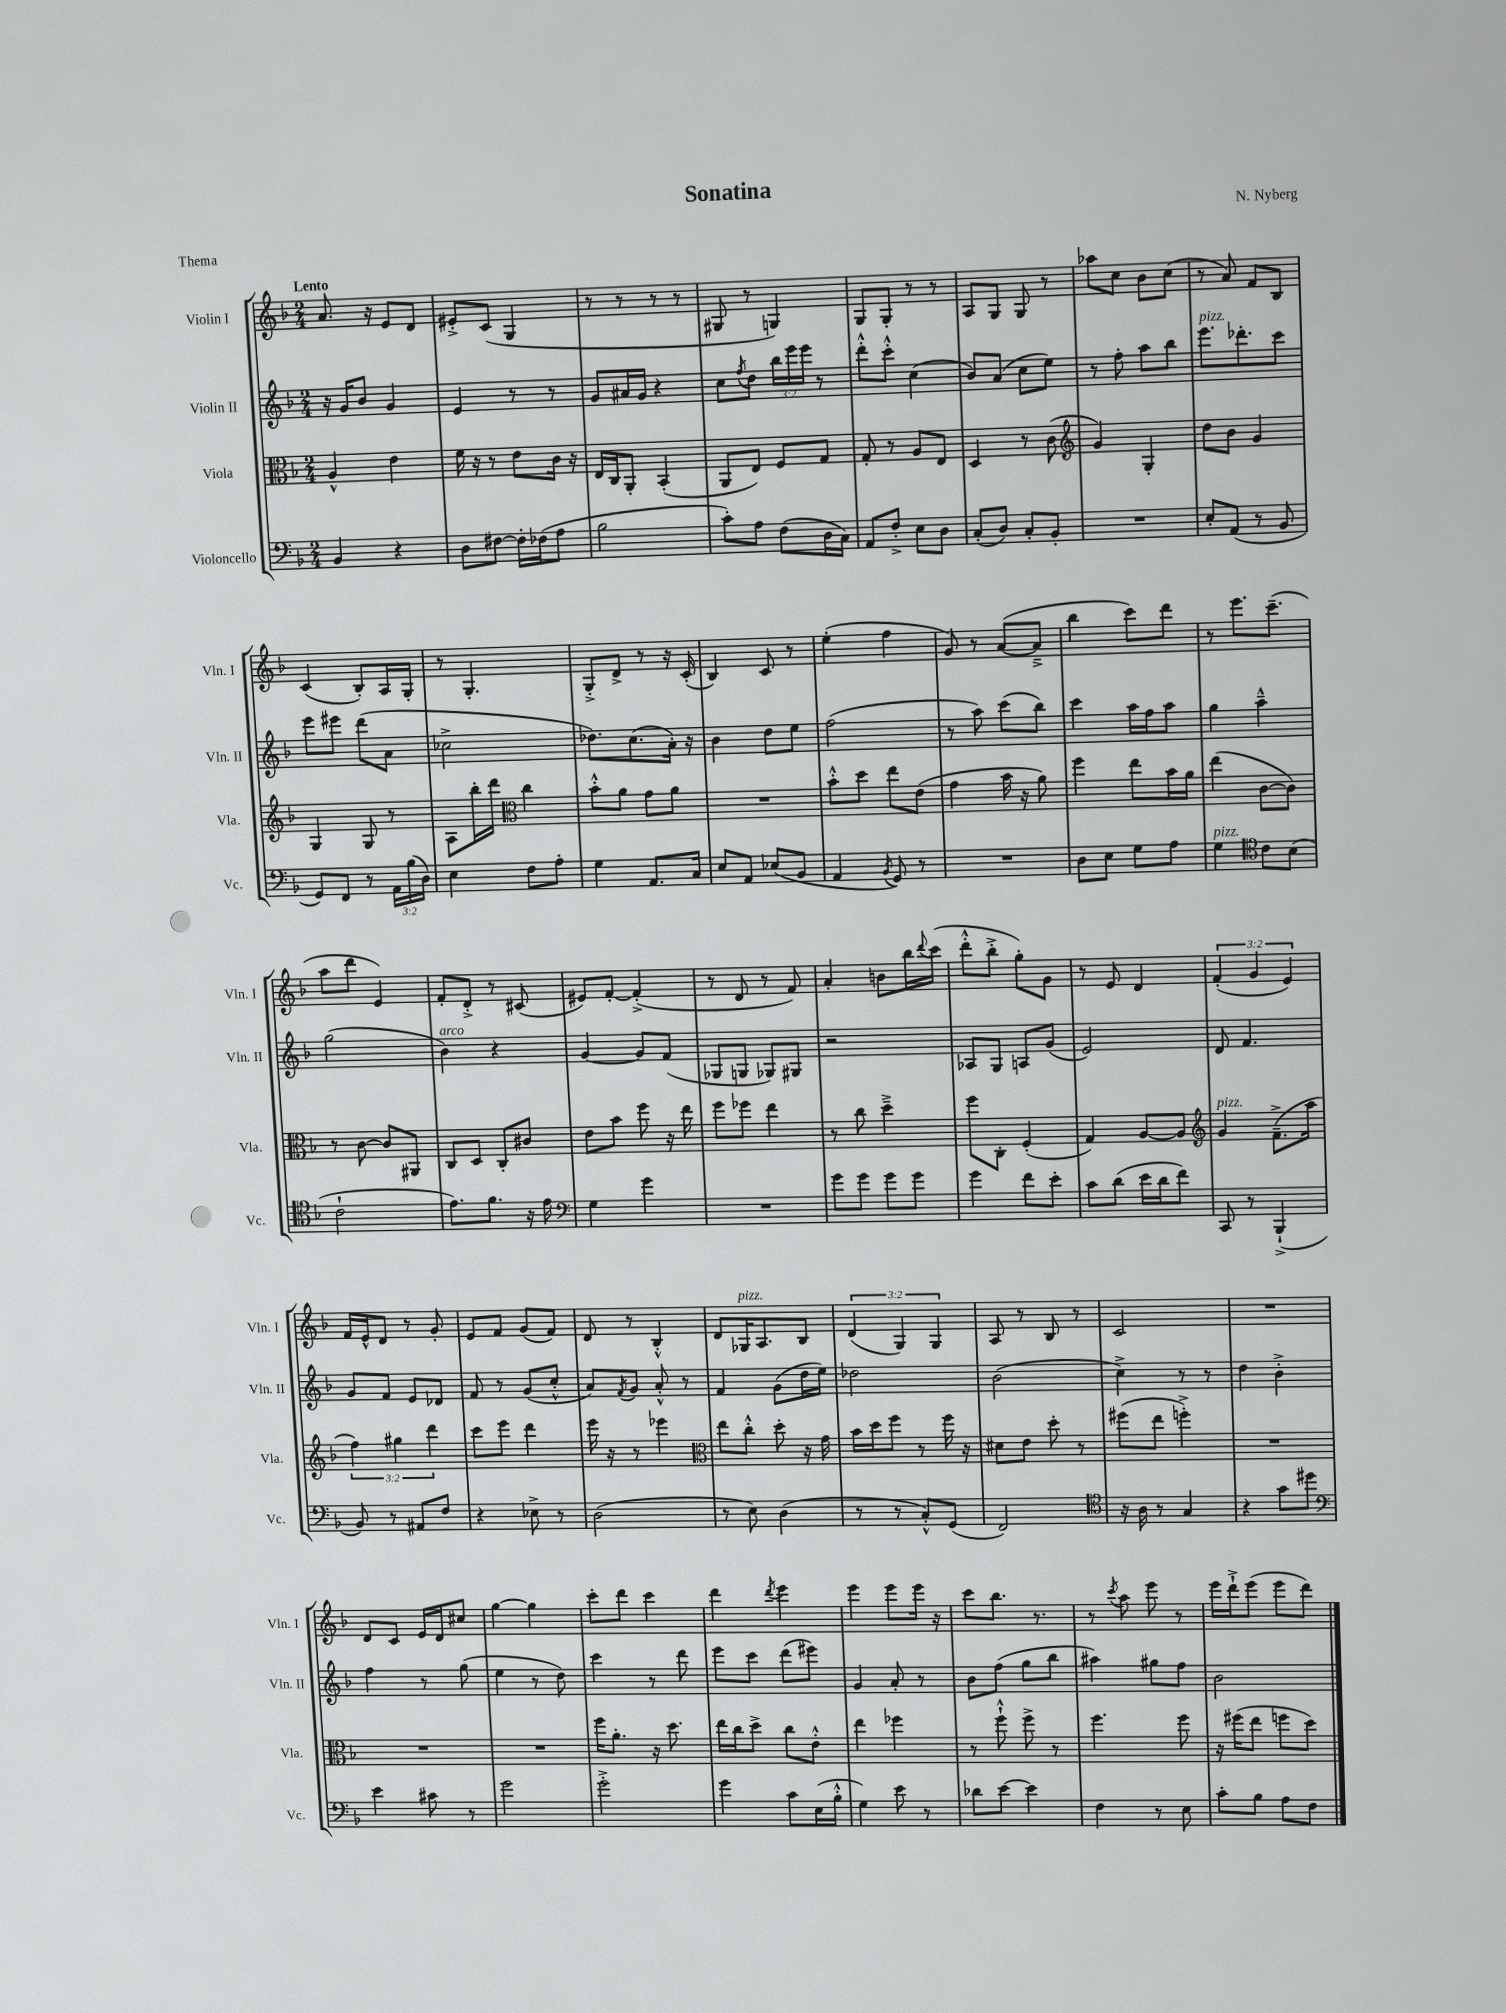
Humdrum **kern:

**kern	**kern	**kern	**kern
*staff4	*staff3	*staff2	*staff1
*clefF4	*clefC3	*clefG2	*clefG2
*k[b-]	*k[b-]	*k[b-]	*k[b-]
*M2/4	*M2/4	*M2/4	*M2/4
4BB-/	4A^^/	16r	8.a/
.	.	16g/LK	.
.	.	8b-/J	.
.	.	.	16r
4r	4e\	4g/	8e/L
.	.	.	8d/J
=	=	=	=
8D\L	16f\	4e/	8e#'^/L
.	16r	.	.
[8F#\J	8r	.	(8c/J
16F#'\]LL	8e\L	8r	4G/
(16F-\J	.	.	.
8A\J	16c\Jk	8r	.
.	16r	.	.
=	=	=	=
2B-\	16E/LL	8g/L	8r
.	16C/J	.	.
.	8AA'/J	16a#/L	8r
.	.	16g/JJ	.
.	(4BB-'/	4r	8r
.	.	.	8r
=	=	=	=
8c'\L)	8AA/L	8cc\L	8G#/
.	.	8qff/	.
8A\J	8E/J)	8dd\J	8r
(8F\L	8F/L	24bb-\LL	4G/)
.	.	24eee\	.
.	.	24eee\JJ	.
16D\L	8G/J	8r	.
16C\JJ)	.	.	.
=	=	=	=
8AA/L	8G'/	8ddd'^^\L	8G/L
8F'^/J	8r	8ccc'^^\J	8G'/J
8E\L	8A/L	(4cc\	8r
8D\J	8E/J	.	8r
=	=	=	=
(8C'/L	4D/	8b-/L)	8A/L
8D/J)	.	(8a/J	8G/J
8C'/L	8r	8cc\L	8G/
8BB-'/J	(8c\	8ee\J)	8r
=	=	=	=
*	*clefG2	*	*
2r	4g/)	8r	8aa-\L
.	.	8ff'\	8cc\J
.	4G'/	8aa\L	8b-\L
.	.	8bb-\J	(8cc\J
=	=	=	=
8E'/L	8dd\L	8.eee\L	8r
(8AA/J	8b-\J	.	8a/)
.	.	8.ddd-'\	.
8r	4g/	.	8f/L
8BB-/	.	8ccc\J	8B-/J
=	=	=	=
8GG/L)	4G/	8eee\L	(4c/
8FF/J	.	8eee#\J	.
8r	8G/	(8ddd\L	8B-'/L)
24AA\LL	8r	8a\J	16A/L
(24B-\	.	.	.
.	.	.	16G'/JJ
24D\JJ)	.	.	.
=	=	=	=
4E\	8A\L	2cc-^\	8r
.	16bb-'\L	.	4.G'/
.	16ddd\JJ	.	.
*	*clefC3	*	*
8F\L	4cc\	.	.
8A'\J	.	.	.
=	=	=	=
4G\	8b-'^^\L	8.dd-\L)	8G'^/L
.	8a\J	.	8d^/J
.	.	(8.cc\	.
8.AA/L	8g\L	.	8r
.	8a\J	16a'\Jk)	16r
16C/Jk	.	16r	(16c'/
=	=	=	=
8E/L	2r	4b-\	4B-/)
8AA/J	.	.	.
(8E-/L	.	8dd\L	8c/
8BB-/J	.	8ee\J	8r
=	=	=	=
4AA/	8b-'^^\L	(2ff\	(4ee'\
.	8dd\J	.	.
8qBB-/	.	.	.
8GG/)	8ee\L	.	4ff\
8r	(8e\J	.	.
=	=	=	=
2r	4g\	8r	8g/)
.	.	8aa\)	8r
.	16b-\	(8ccc\L	([8a/L
.	16r	.	.
.	8a\)	8bb-\J)	8a~^/]J
=	=	=	=
8D\L	4ff\	4ccc\	4bb-\
8E\J	.	.	.
8G\L	8ee\L	16aa\LL	8ccc\L)
.	.	16ff\J	.
8A\J	16b-\L	8aa\J	8ddd\J
.	16a\JJ	.	.
=	=	=	=
4G\	(4ee\	4gg\	8r
.	.	.	8.eee\L
*clefC4	*	*	*
8c\L	[8c\L	4aa~^^\	.
.	.	.	(8.ccc~\J
(8B-\J	8c\]J)	.	.
=	=	=	=
2c`\	8r	(2gg\	8aa\L
.	[8c\	.	8ddd\J
.	8c/]L	.	4e/)
.	8AA#/J	.	.
=	=	=	=
8.e\L)	8C/L	4b-\)	8f'/L
.	8D/J	.	8d'^/J
8.f\J	.	.	.
.	8C'/L	4r	8r
16r	8c#/J	.	(8c#/
16e\	.	.	.
=	=	=	=
*clefF4	*	*	*
4G\	8e\L	[4g/	8e#/L)
.	8b-\J	.	[8f'/J
4g\	8ff\	8g/]L	(4f'^/]
.	16r	(8f/J	.
.	16ee\	.	.
=	=	=	=
2r	8ff\L	8G-/L	8r
.	8ff-\J	8G/J	8d/
.	4ee\	8G-/L)	8r
.	.	8G#/J	8f/)
=	=	=	=
8g\L	8r	2r	4a'/
8g\J	8cc\	.	.
8g\L	4dd~^\	.	8b\L
8g\J	.	.	16bb-\L
.	.	.	8qqddd/
.	.	.	(16ccc\JJ
=	=	=	=
4g\	8ff\L	8A-/L	8ddd'^^\L
.	8C'\J	8G/J	8bb-'^\J
8f\L	(4F'/	8A/L	8gg'\L)
8e'\J	.	(8g/J	8g\J
=	=	=	=
8c\L	4G/)	2e/)	8r
(8d\J	.	.	8e/
16e\LL	[8A/L	.	4d/
16d\J	.	.	.
8f\J)	8A/]J	.	.
=	=	=	=
*	*clefG2	*	*
8CC/	4g/	8d/	(6f'/
8r	.	4.f/	.
.	.	.	6g/
(4BBB-`^/	(8.f~^\L	.	.
.	.	.	6e/)
.	16aa\Jk	.	.
=	=	=	=
8BB-/)	6ff\)	8g/L	16f/LL
.	.	.	16e^^/J
8r	.	8f/J	8d/J
.	6gg#\	.	.
8AA#/L	.	8e/L	8r
.	6ddd\	.	.
8F/J	.	8d-/J	8g'/
=	=	=	=
4r	8ccc\L	8f/	8e/L
.	8eee\J	8r	8f/J
8E-^\	4ddd\	(8g/L	(8g/L
8r	.	8cc'^^/J	8f/J)
=	=	=	=
(2D\	16eee\	8a/L)	8d/
.	16r	.	.
.	.	8qf/	.
.	8r	8g/J	8r
.	4eee-\	8a'^^/	4B-'^^/
.	.	8r	.
=	=	=	=
*	*clefC3	*	*
8r	8ee\L	4f/	8d/L
8E\)	8cc'^^\J	.	16G-/K
.	.	.	8.A/
(4D\	8dd'\	(8g\L	.
.	16r	16dd\L	8B-/J
.	16g\	16ee\JJ)	.
=	=	=	=
8r	16b-\LL	2dd-\	(6d/
.	16dd\J	.	.
8r	8ff\J	.	.
.	.	.	6G/)
8C'^^/L)	8r	.	.
.	.	.	6G/
(8GG/J	16ff\	.	.
.	16r	.	.
=	=	=	=
2FF/)	8d#\L	(2b-\	8A/
.	8e\J	.	8r
.	8dd'\	.	8B-/
.	8r	.	8r
=	=	=	=
*clefC4	*	*	*
16r	(8ff#\L	4cc^\)	2c/
16A\	.	.	.
8r	8ee\J	.	.
4G/	4ff'^\)	8r	.
.	.	8r	.
=	=	=	=
4r	2r	4dd\	2r
8g\L	.	4b-'^\	.
8dd#\J	.	.	.
=	=	=	=
*clefF4	*	*	*
4e\	2r	4ff\	8d/L
.	.	.	8c/J
8c#\	.	8r	16e/LL
.	.	.	16d/J
8r	.	(8gg\	8cc#/J
=	=	=	=
2g\	2r	4ee\	[4gg\
.	.	8r	4gg\]
.	.	8dd\)	.
=	=	=	=
2g'^\	16ff\LK	4ccc\	8ccc'\L
.	8.a'\J	.	.
.	.	.	8ddd\J
.	16r	8r	4ccc\
.	8.dd\	.	.
.	.	8ddd\	.
=	=	=	=
4g\	16ee\LL	8eee\L	4ddd\
.	16cc\J	.	.
.	8dd^\J	8ccc\J	.
.	.	.	8qddd/
8c\L	8cc\L	(8ddd\L	4eee\
(16E\L	8e'^^\J	8eee#\J)	.
16B-'^^\JJ	.	.	.
=	=	=	=
4G\)	4ee\	4g/	4eee\
8e\	4ff-\	8a'/	8eee\L
8r	.	8r	16eee\Jk
.	.	.	16r
=	=	=	=
8d-\L	8r	8b-\L	8ccc\L
[8e\J	8ff`^^\	(8ff\J	8.bb-\J
4e\]	8ff^\	8gg\L	.
.	.	.	8.r
.	8r	8bb-\J	.
=	=	=	=
4F\	4.ff\	4aa#\)	8r
.	.	.	8qccc/
.	.	.	8aa\
8r	.	8gg#\L	8eee\
8E\	8ff\	8ff\J	8r
=	=	=	=
8c'\L	16r	2b-\	16eee\LL
.	(16ff#\LK	.	16ddd`^\J
8B-\J	8ee\J	.	(8eee\J
8A\L	8ff\L	.	8eee\L
8F\J	8dd\J)	.	8ddd\J)
==	==	==	==
*-	*-	*-	*-
